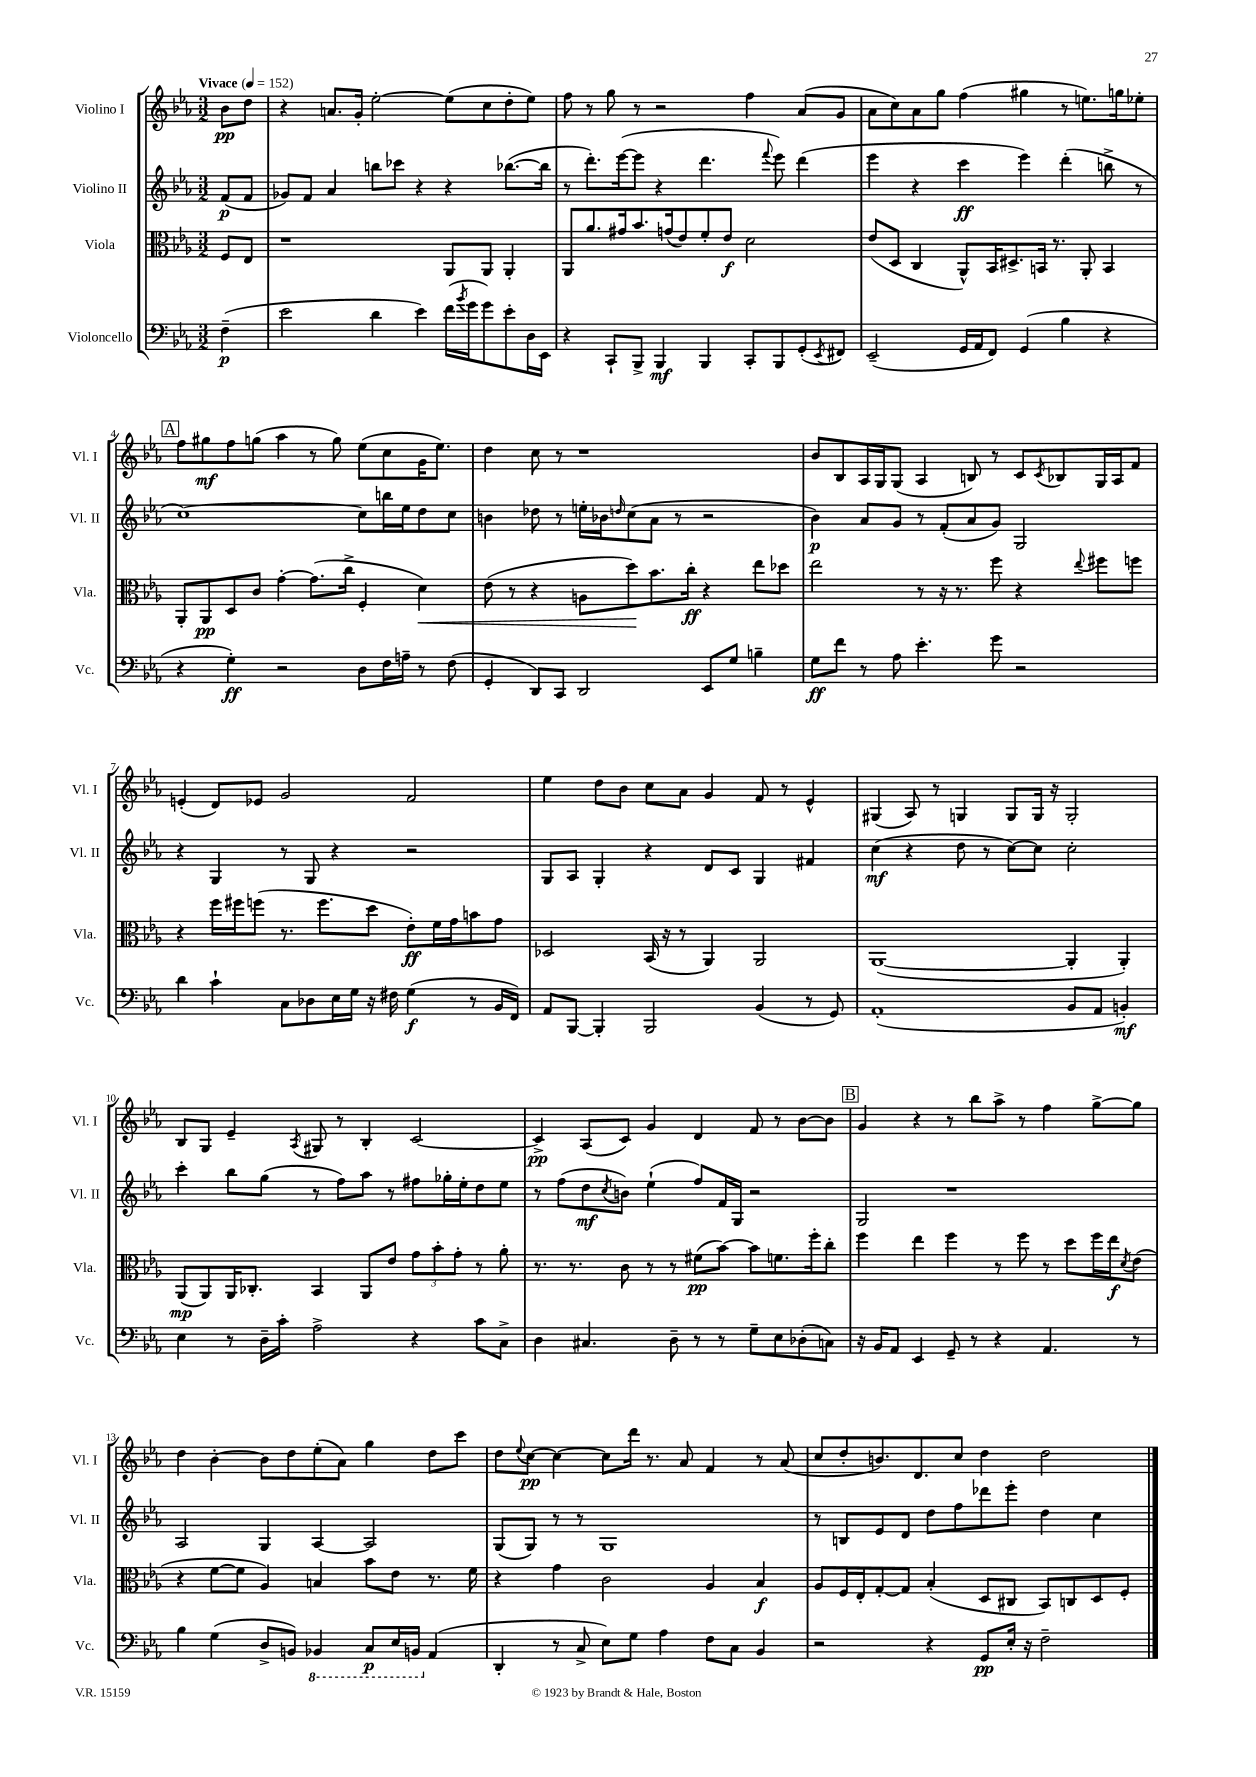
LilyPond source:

<<
\new StaffGroup <<
\new Staff = "s0" \with { instrumentName = "Violino I" shortInstrumentName = "Vl. I" } {
    \clef treble \key ees \major \numericTimeSignature \time 3/2 \partial 4 \tempo "Vivace" 4 = 152
    bes'8\pp d''8 |
    r4 a'8. g'16-. ees''2~-. ees''8( c''8 d''8-. ees''8) |
    f''8 r8 g''8 r8 r2 f''4 aes'8( g'8 |
    aes'8 c''8) aes'8 g''8 f''4( gis''4 r8 e''8.) g''16 ees''8-. |
    \mark \markup { \box "A" } f''8 gis''8\mf f''8 g''8( aes''4 r8 g''8) ees''8( c''8 g'16 ees''8.) |
    d''4 c''8 r8 r1 |
    bes'8 bes8 aes16 g16 g8( aes4 b8) r8 c'8 \acciaccatura { c'8 } bes8 g16 aes16 f'8 |
    e'4-.( d'8) ees'8 g'2 f'2 |
    ees''4 d''8 bes'8 c''8 aes'8 g'4 f'8 r8 ees'4-^ |
    gis4( aes8) r8 g4 g8 g16 r16 g2-. |
    bes8 g8 ees'4-- \acciaccatura { aes8 } gis8 r8 bes4-. c'2~ |
    c'4->\pp aes8( c'8) g'4 d'4 f'8 r8 bes'8~ bes'8 |
    \mark \markup { \box "B" } g'4 r4 r8 bes''8 aes''8-> r8 f''4 g''8~-> g''8 |
    d''4 bes'4~-. bes'8 d''8 ees''8-.( aes'8) g''4 d''8 c'''8 |
    d''8 \appoggiatura { ees''8 } c''8~\pp c''4~ c''8 d'''16 r8. aes'8 f'4 r8 aes'8( |
    c''8 d''8-. b'8.) d'8. c''8 d''4 d''2 \bar "|." |
}
\new Staff = "s1" \with { instrumentName = "Violino II" shortInstrumentName = "Vl. II" } {
    \clef treble \key ees \major \numericTimeSignature \time 3/2 \partial 4
    f'8\p( f'8 |
    ges'8) f'8 aes'4 b''8 ces'''8 r4 r4 bes''8.~( bes''16 |
    r8 d'''8.-.) ees'''16~( ees'''8 r4 d'''4. \appoggiatura { f'''8 } ees'''8) d'''4( |
    ees'''4 r4 c'''4\ff ees'''4) d'''4-.( b''8-> r8 |
    \mark \markup { \box "A" } c''1~) c''8 b''16 ees''16 d''8 c''8 |
    b'4 des''8 r8 e''16-. bes'16 \grace { d''16 } c''8( aes'8 r8 r2 |
    bes'4\p) aes'8 g'8 r8 f'8-.( aes'8 g'8) g2 |
    r4 g4 r8 g8 r4 r2 |
    g8 aes8 g4-. r4 d'8 c'8 g4 fis'4 |
    c''4\mf( r4 d''8 r8 c''8~) c''8 c''2-. |
    c'''4-. bes''8 g''8( r8 f''8) aes''8 r8 fis''8 ges''16-. ees''16-. d''8 ees''8 |
    r8 f''8( d''8\mf \acciaccatura { c''8 } b'8) ees''4-!( f''8) f'16 g16 r2 |
    \mark \markup { \box "B" } g2 r1 |
    aes2 g4 aes4~ aes2 |
    g8( g8) r8 r8 g1 |
    r8 b8 ees'8 d'8 d''8 f''8 des'''8 ees'''8-. d''4 c''4 \bar "|." |
}
\new Staff = "s2" \with { instrumentName = "Viola" shortInstrumentName = "Vla." } {
    \clef alto \key ees \major \numericTimeSignature \time 3/2 \partial 4
    f8 ees8 |
    r1 aes,8 aes,8 aes,4-. |
    aes,8 aes'8. gis'16 bes'8. g'16( ees'8) f'8-. ees'8\f d'2 |
    ees'8( d8 c4 aes,8-^) bes,16 dis8.-> b,16 r8. aes,8-. b,4 |
    \mark \markup { \box "A" } aes,8-. aes,8\pp d8 c'8 g'4~-. g'8.( c''16-> f4-. d'4\<) |
    ees'8( r8 r4 a8 d''8\!) bes'8. c''16-.\ff r4 ees''8 des''8 |
    ees''2 r8 r16 r8. f''8 r4 \appoggiatura { ees''8 } fis''8 f''8 |
    r4 f''16 fis''16 f''8( r8. f''8. d''8 ees'8-.\ff) f'16 g'16 b'8 g'8 |
    des2 bes,16( r16 r8 aes,4) aes,2 |
    aes,1~( aes,4-. aes,4-.) |
    aes,8\mp( aes,8) aes,16 ces8.-. bes,4 aes,8 ees'8 \tuplet 3/2 { g'8 bes'8-. g'8-. } r8 aes'8-. |
    r8. r8. c'8 r8 r8 fis'8\pp( bes'8~) bes'8 f'8. f''16-. c''8-. |
    \mark \markup { \box "B" } f''4 ees''4 f''4 r8 f''8 r8 d''8 f''16 ees''16\f \acciaccatura { d'8 } ees'8( |
    r4 f'8~ f'8 aes4) b4 bes'8 ees'8 r8. f'16 |
    r4 g'4 c'2 aes4 bes4\f |
    aes8 f16 ees16-. g8~-. g8 bes4-.( d8 cis8 bes,8) c8 d8 f8-. \bar "|." |
}
\new Staff = "s3" \with { instrumentName = "Violoncello" shortInstrumentName = "Vc." } {
    \clef bass \key ees \major \numericTimeSignature \time 3/2 \partial 4
    f4--\p( |
    ees'2 d'4 ees'4) f'16( \acciaccatura { bes'8 } g'16 g'8) ees'8-. d16 ees,16 |
    r4 c,8-! bes,,8-> bes,,4\mf bes,,4 c,8-. bes,,8 g,8-.( \acciaccatura { ees,8 } fis,8) |
    ees,2--( g,16 aes,16 f,8) g,4( bes4 r4 |
    \mark \markup { \box "A" } r4 g4-.\ff) r2 d8 f16 a16-- r8 f8( |
    g,4-. d,8) c,8 d,2 ees,8 g8 b4-- |
    g8\ff f'8 r8 aes8 ees'4.-. g'8 r2 |
    d'4 c'4-! c8 des8 ees16 g16 r16 fis16 g4\f( r8 bes,16 f,16) |
    aes,8 bes,,8~ bes,,4-. bes,,2 bes,4( r8 g,8) |
    aes,1-.( bes,8 aes,8 b,4-.\mf) |
    ees4 r8 d16-- c'16-. aes2-> r4 c'8 c8-> |
    d4 cis4. d8-- r8 r8 g8-- ees8 des8-.( c8) |
    \mark \markup { \box "B" } r16 bes,16 aes,8 ees,4 g,8-- r8 r4 aes,4. r8 |
    bes4 g4( d8-> b,8) \ottava #-1 bes,,!4 c,8\p ees,16 b,,16 \ottava #0 aes,4( |
    d,4-. r8 c8-> ees8) g8 aes4 f8 c8 bes,4 |
    r2 r4 g,8\pp ees16-. r16 f2-- \bar "|." |
}
>>
>>
